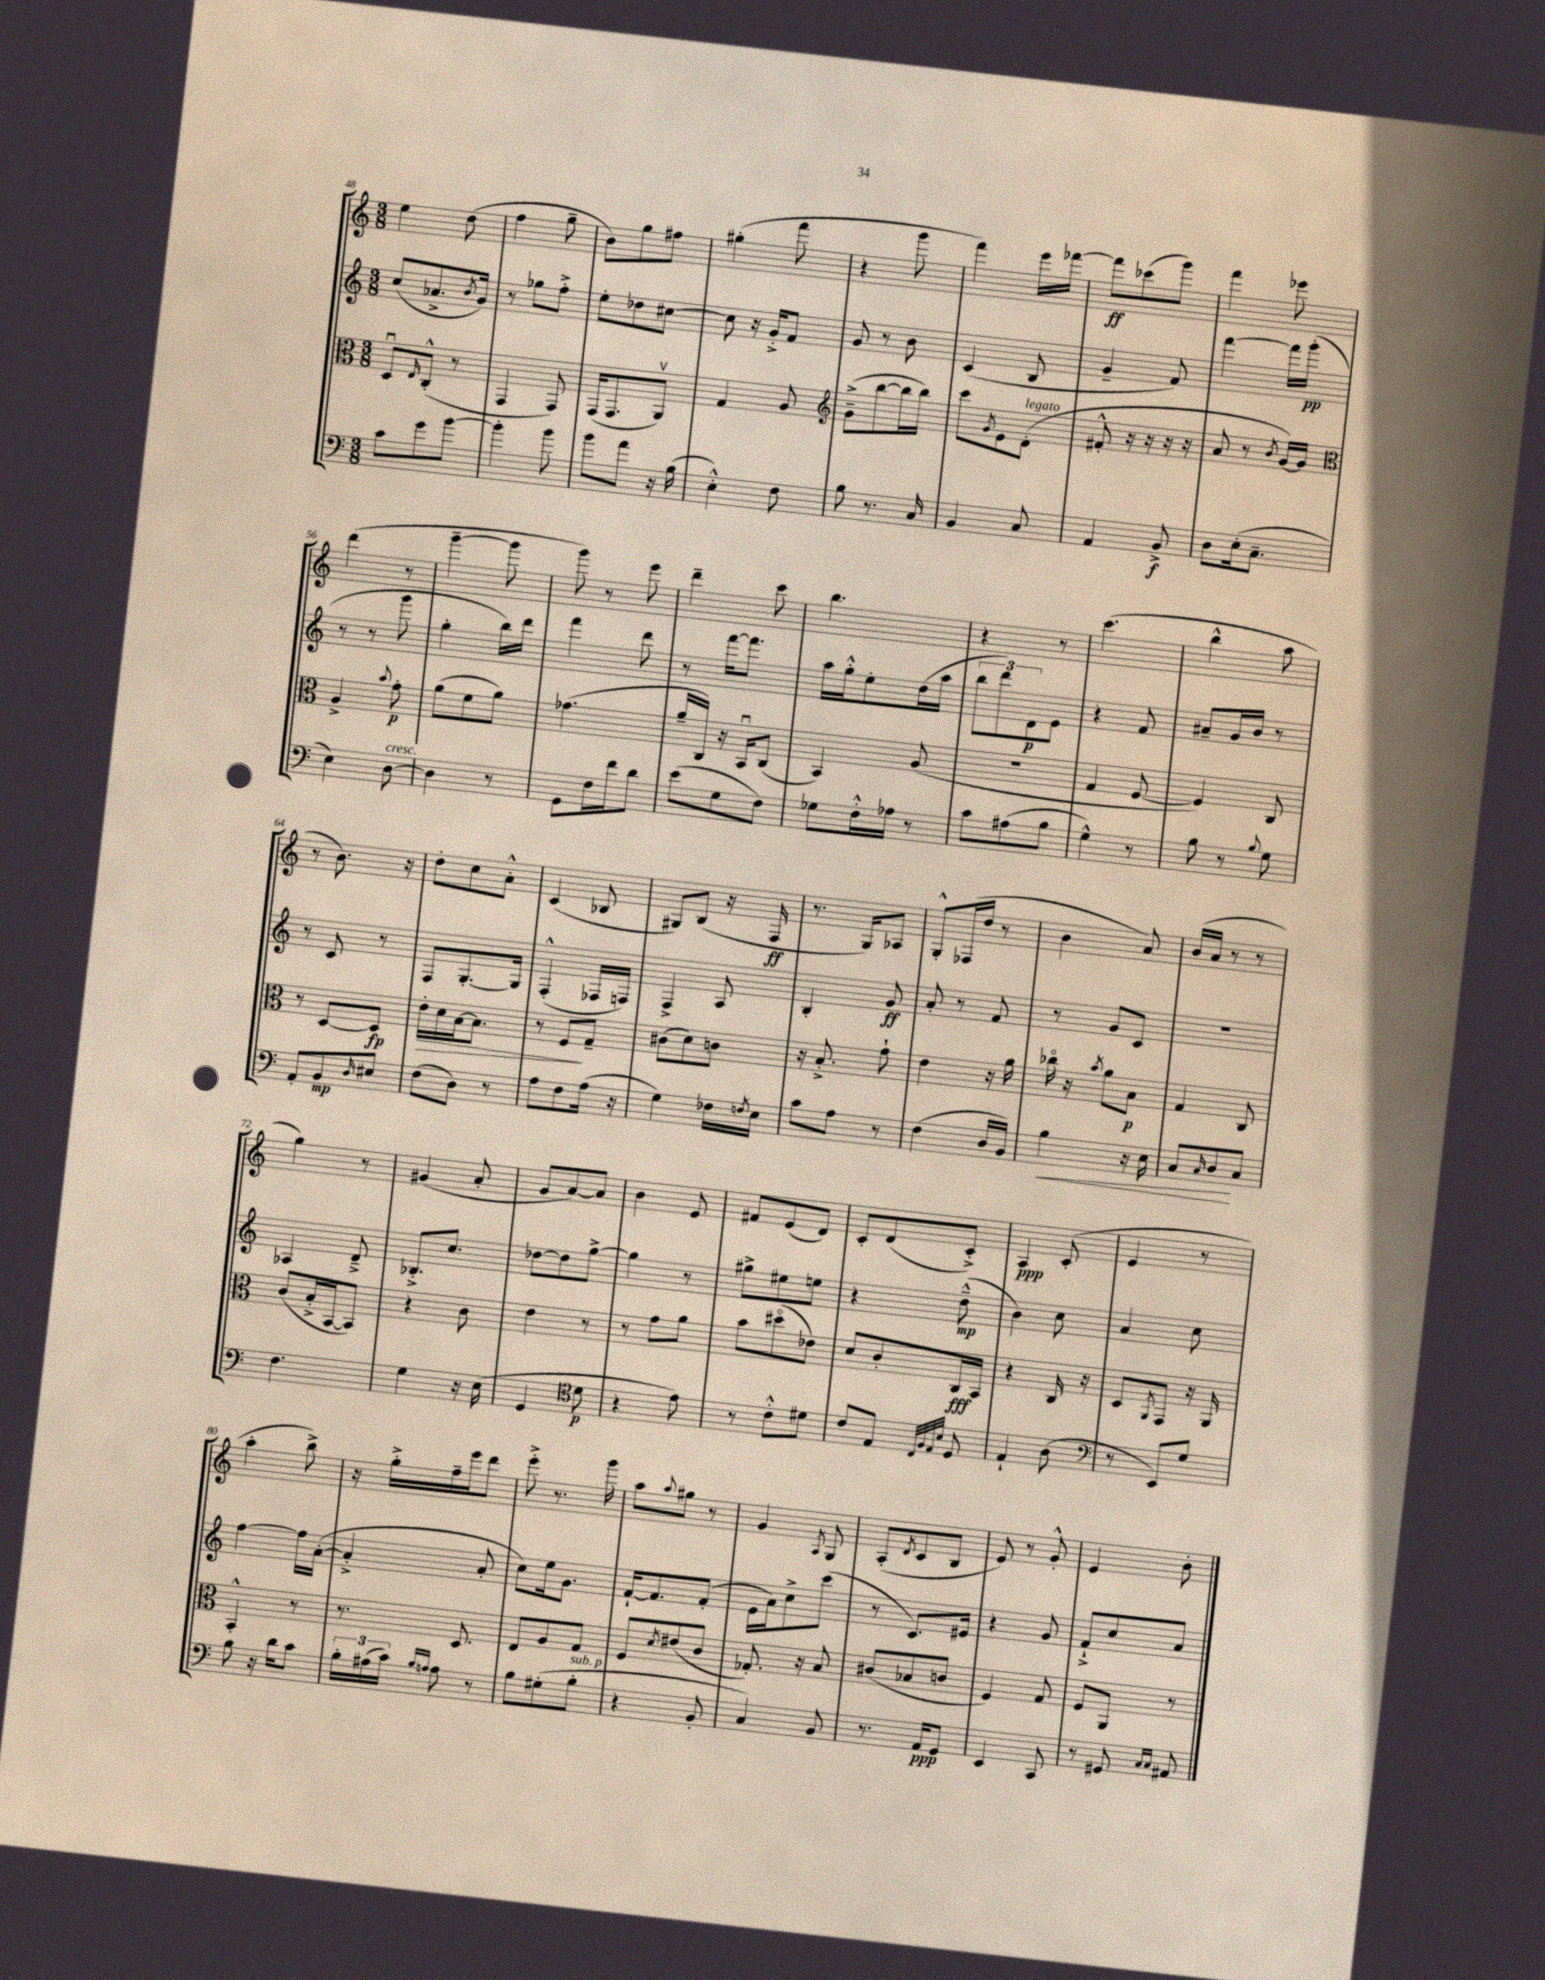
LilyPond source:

<<
\new StaffGroup <<
\new Staff = "s0" {
    \clef treble \key c \major \numericTimeSignature \time 3/8
    e''4 d''8( |
    f''4 g''8-- |
    b'8) g''8 fis''8 |
    gis''4-.( f'''8 |
    r4 g'''8 |
    f'''4) e'''16 fes'''16~ |
    fes'''8\ff ces'''8( g'''8) |
    f'''4 ees'''8 |
    d'''4( r8 |
    g'''4~-- g'''8 |
    g'''8) r8 e'''8 |
    d'''4-- c'''8 |
    b''4. |
    r4 r8 |
    c'''4.( |
    b''4-^ a''8 |
    r8 b'8.) r16 |
    d''8-. c''8 a'8-.-^ |
    c'4( bes8 |
    gis8) b8( r16 f16\ff |
    r8. g16) aes8 |
    g8-.-^ fes16( d''16 r8 |
    b'4 a'8) |
    b'16( a'16 r8 r8 |
    g''4) r8 |
    gis'4( a'8-. |
    g'8 a'8~) a'8 |
    b'4 e'8 |
    fis'8 e'8( d'8) |
    c'8-. d'8( c'8-.->) |
    a4\ppp c'8-.( |
    e'4 r8 |
    a''4-. b''8->) |
    r16 g''16-.-> f''16-- e'''16 d'''8 |
    e'''8-.-> r8. g'''16 |
    a''8 \appoggiatura { a''8 } gis''8 r8 |
    g'4 \acciaccatura { a8 } g8 |
    a8-.( \acciaccatura { d'8 } c'8 b8 |
    e'8) r8 g'8-.-^ |
    e'4 b'8-. \bar "|." |
}
\new Staff = "s1" {
    \clef treble \key c \major \numericTimeSignature \time 3/8
    c''8( aes'8.-> \acciaccatura { b'8 } g'16) |
    r8 ges''8 f''8-.-> |
    e''8-. des''8 cis''8~ |
    cis''8 r16 g'16-.-> f'8 |
    g'8 r8 b'8 |
    c'4( b8 |
    g'4-- f'8) |
    f'''4~ f'''16 g'''16-.\pp( |
    r8 r8 g'''8 |
    g''4-. b''16) d'''16 |
    f'''4 d'''8 |
    r8 f'''16~ f'''8. |
    a''16 g''16-.-^ e''8-. d''16( a''16 |
    \tuplet 3/2 { b''8 d'''8) d'8\p } e'8 |
    r4 f'8 |
    ais'8-- g'16 b'16 r8 |
    r8 c'8 r8 |
    f8 g8.~-. g16 |
    f4-.-^( fes16 f16) |
    f4-> a8 |
    b4-. g'8\ff |
    a'8-. r8 f'8 |
    r8 g'8 c'8 |
    R4. |
    aes4 d'8---> |
    bes8.-.-> c''8. |
    des''8~ des''8 g''8~-> |
    g''4 r8 |
    gis''8-> eis''8 e''8 |
    r4 d''8---^\mp( |
    b'4) c''8 |
    a'4 c''8 |
    f''4~ f''16 a'16~-.( |
    a'4-.-> a'8-. |
    c''8) e''16 g'8. |
    f'16~-! f'8. f'8-.( |
    e'16 a'16) c''8-> c'''8( |
    r8 c'8.) eis'16 |
    r4 g'8 |
    f'8-!-> c''8 a'8 \bar "|." |
}
\new Staff = "s2" {
    \clef alto \key c \major \numericTimeSignature \time 3/8
    d8\downbow \grace { e16 } c8-.-^( r8 |
    g,4 g,8) |
    g,16( g,8. a,8\upbow) |
    g4 a8 |
    \clef treble g'8--->( b''8~ b''16 b''16) |
    c'''8 \acciaccatura { g'8 } e'8 d'8-.^\markup { \italic "legato" }( |
    fis'8-.-^ r16 r16 r16 r16 |
    a'8 r8 \acciaccatura { b'8 } g'16~) g'16 |
    \clef alto a4-> \appoggiatura { b'8 } g'8-.\p |
    a'8( f'8 a'8) |
    ges'4.( |
    a'16-- c16) r16 b,16\downbow c8( |
    b,4) a8( |
    R4. |
    g4 f8~ |
    f4) c8 |
    r8 d8~ d8\fp |
    e'16-.\> d'16 b16~ b8. |
    r8 f8\! g8-- |
    cis'8( d'8) c'8 |
    r16 b8.-.-> g'8-! |
    e'4 r16 a'16 |
    ces''16\flageolet r16 \acciaccatura { b'8 } a'8 b8\p |
    g4 c8 |
    c'8( b16-.-> b,16~ b,8) |
    r4 c'8 |
    e'4 r8 |
    r8 g'8 a'8 |
    b'8 dis''8\flageolet( ees'8) |
    d'8 c'8-. c16\fff b,16 |
    r4 c16 r16 |
    d8 \acciaccatura { a,8 } g,8 r16 a,16 |
    b,4-.-^ r8 |
    r8. d8. |
    e8 a8 g8 |
    f8 \acciaccatura { d'8 } eis'8( c'8 |
    ges8.-.) r16 b8 |
    cis'8( bes8 c'8 |
    f4) g8 |
    f8 a,8 r8 \bar "|." |
}
\new Staff = "s3" {
    \clef bass \key c \major \numericTimeSignature \time 3/8
    c'8 g'8 b'8~ |
    b'4-. b'8 |
    b'8 a'8 r16 b16( |
    e4-.-^) f8 |
    b8 r8. c16 |
    b,4 c8 |
    a,4 b,8->\f |
    d8 e16-.( c8.-- |
    e4) d8~^\markup { \italic "cresc." } |
    d4 r8 |
    g,8 f16 f'16 d'8 |
    e'8( g8 f8) |
    ges8 f16-.-^ aes16 r8 |
    c'8 ais8( b8 |
    g4-^) r8 |
    b8 r8 \appoggiatura { b8 } g8 |
    a,8-. b,8\mp \grace { d16 } eis8 |
    f8( d8) r8 |
    a8 f8 a16( r16 |
    g4) fes16 \acciaccatura { f8 } e16 |
    c'8 a8 r8 |
    f4( d16 b,16) |
    b4\< r16 e16 |
    c8 \grace { c16 } d8\! c8 |
    f4. |
    g4 r16 e16( |
    g,4 \clef tenor d'8\p |
    r4 e'8) |
    r8 c'8-.-^ dis'8 |
    c'8 e8 \grace { c32 f32 e32 b32 } d8 |
    e4-! a8( |
    \clef bass r8 e,8) g8 |
    b8 r16 d'16 c'8 |
    \tuplet 3/2 { b16-. ais16( c'16) } \grace { b16 a16 } a8 r8 |
    b8 gis8-.( b8-.^\markup { \italic "sub. p" } |
    r4 b,8-. |
    c4) b,8 |
    r8. a,16\ppp g,8 |
    e,4 c,8 |
    r8 gis,8 \grace { c16 c16 } ais,8 \bar "|." |
}
>>
>>
\layout { \context { \Score currentBarNumber = #48 } }
